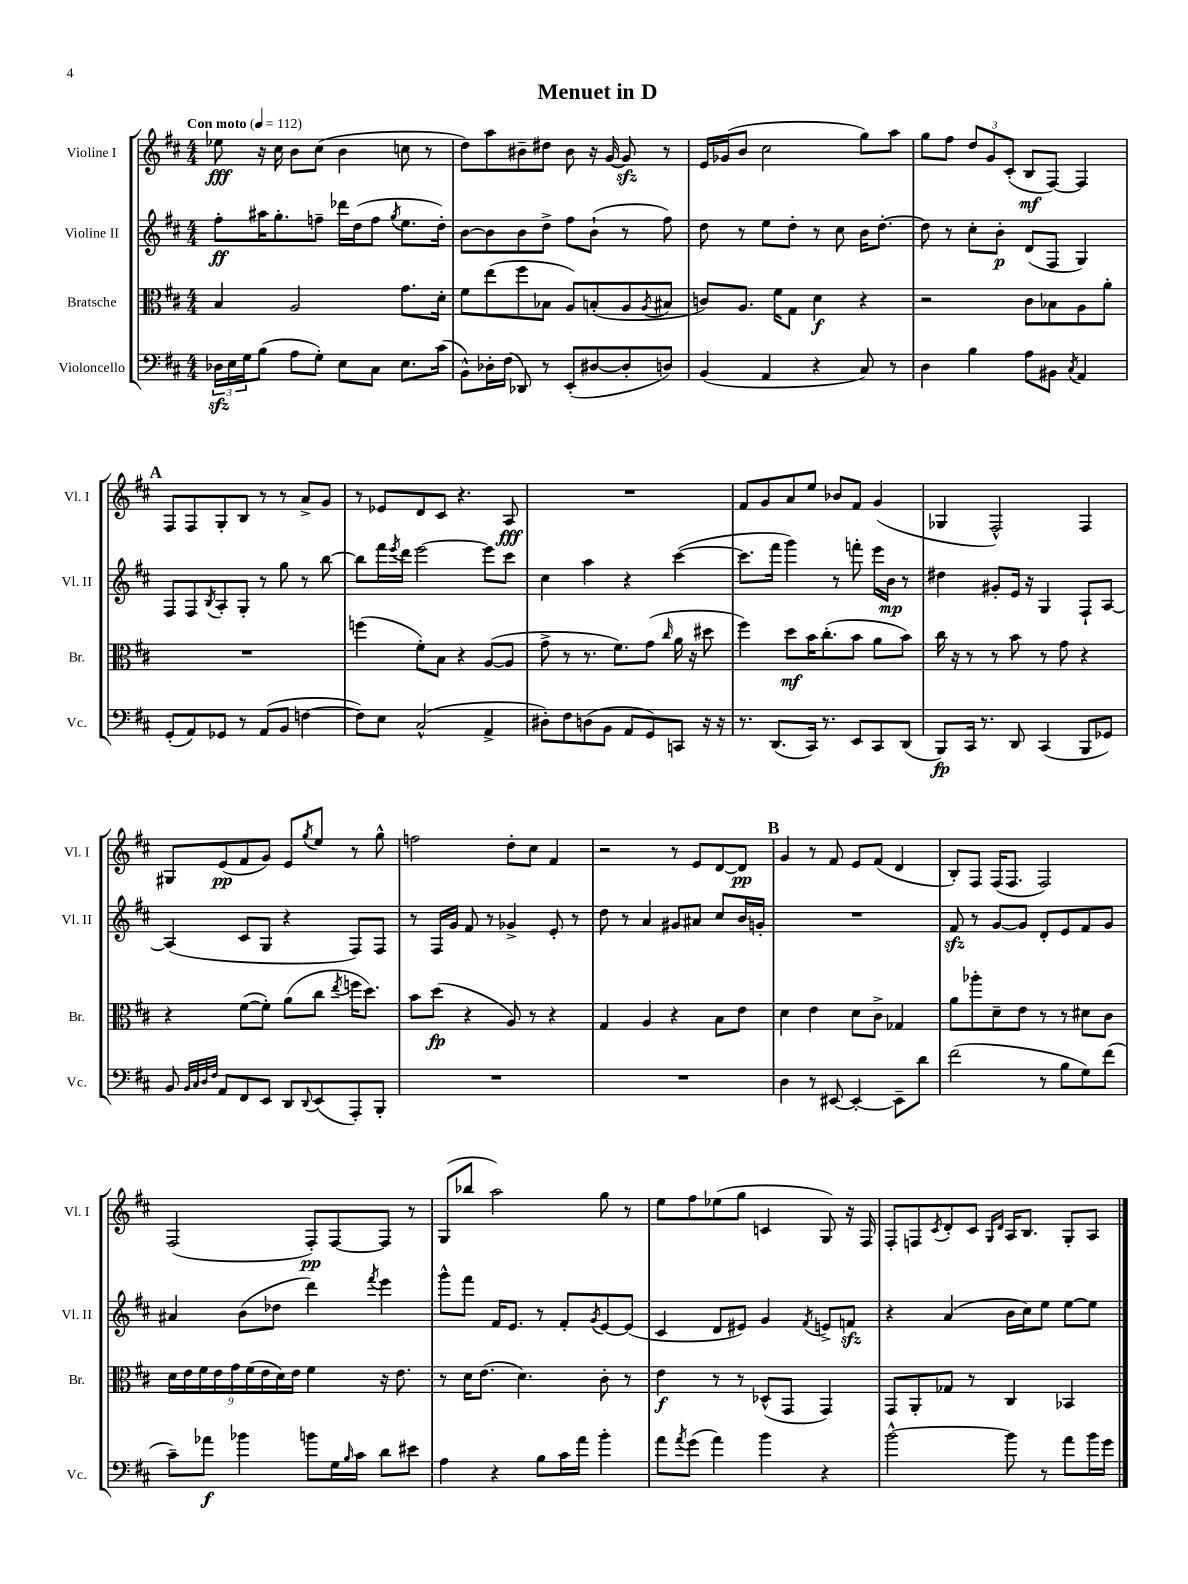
\header { title = "Menuet in D" }
<<
\new StaffGroup <<
\new Staff = "s0" \with { instrumentName = "Violine I" shortInstrumentName = "Vl. I" } {
    \clef treble \key d \major \numericTimeSignature \time 4/4 \tempo "Con moto" 4 = 112
    ees''8\fff r16 cis''16 b'8 cis''8( b'4 c''8 r8 |
    d''8) a''8 bis'8-- dis''8 bis'8 r16 g'16~ g'8\sfz r8 |
    e'16 ges'16( b'8 cis''2 g''8) a''8 |
    g''8 fis''8 \tuplet 3/2 { d''8 g'8 cis'8-.( } b8\mf fis8~) fis4 |
    \mark \markup { \bold "A" } fis8 fis8 g8-. b8 r8 r8 a'8-> g'8 |
    r8 ees'8 d'8 cis'8 r4. a8\fff |
    R1 |
    fis'8 g'8 a'8 e''8 bes'8 fis'8 g'4( |
    ges4 fis2-^) fis4 |
    gis8 e'8\pp( fis'8 g'8) e'8 \acciaccatura { g''8 } e''8 r8 g''8-^ |
    f''2 d''8-. cis''8 fis'4 |
    r2 r8 e'8 d'8~ d'8\pp |
    \mark \markup { \bold "B" } g'4 r8 fis'8 e'8 fis'8( d'4 |
    b8-.) fis8 fis16( fis8. fis2) |
    fis2( fis8-.\pp) fis8~ fis8 r8 |
    g8( bes''8 a''2) g''8 r8 |
    e''8 fis''8 ees''8( g''8 c'4 g8) r16 fis16 |
    fis8-. f8 \acciaccatura { cis'8 } d'8-. cis'8 \grace { g16 d'16 } a16 b8. g8-. a8 \bar "|." |
}
\new Staff = "s1" \with { instrumentName = "Violine II" shortInstrumentName = "Vl. II" } {
    \clef treble \key d \major \numericTimeSignature \time 4/4
    fis''8-.\ff ais''16 g''8.-. f''8-- des'''16 d''16( f''8 \acciaccatura { g''8 } e''8. d''16-.) |
    b'8~ b'8 b'8 d''8-> fis''8 b'8-!( r8 fis''8) |
    d''8 r8 e''8 d''8-. r8 cis''8 b'16 d''8.~-. |
    d''8 r8 cis''8-. b'8-.\p d'8( fis8 g4) |
    \mark \markup { \bold "A" } fis8 fis8 \acciaccatura { b8 } a8-. g8-. r8 g''8 r8 b''8~ |
    b''8 fis'''16 \acciaccatura { e'''8 } d'''16 e'''2~ e'''8 cis'''8 |
    cis''4 a''4 r4 cis'''4~( |
    cis'''8. fis'''16 g'''4) r8 f'''8-. e'''16 b'16\mp r8 |
    dis''4 gis'8-. e'16 r16 g4 fis8-! a8~ |
    a4( cis'8 g8 r4 fis8) fis8 |
    r8 fis16 g'16 fis'8 r8 ges'4-> e'8-. r8 |
    d''8 r8 a'4 gis'8 ais'8 cis''8 b'16 g'16-. |
    \mark \markup { \bold "B" } R1 |
    fis'8\sfz r8 g'8~ g'8 d'8-. e'8 fis'8 g'8 |
    ais'4 b'8( des''8 d'''4) \acciaccatura { fis'''8 } e'''4 |
    g'''8-^ fis'''8 fis'16 e'8. r8 fis'8-. \acciaccatura { g'8 } e'8~ e'8( |
    cis'4 d'8 eis'8) g'4 \acciaccatura { fis'8 } e'8-> f'8\sfz |
    r4 a'4( b'16 cis''16) e''8 e''8~ e''8 \bar "|." |
}
\new Staff = "s2" \with { instrumentName = "Bratsche" shortInstrumentName = "Br." } {
    \clef alto \key d \major \numericTimeSignature \time 4/4
    b4 a2 g'8. d'16-. |
    fis'8 e''8( fis''8 bes8 a8) b8-.( a8 \acciaccatura { a8 } bis8 |
    c'8) a8. fis'16 g8 d'4\f r4 |
    r2 cis'8 bes8 a8 a'8-. |
    \mark \markup { \bold "A" } R1 |
    f''4( fis'8-.) b8 r4 a8~( a8 |
    g'8-> r8 r8. fis'8.) g'8( \grace { cis''16 } a'16 r16 dis''8 |
    fis''4) d''8\mf b'16 cis''8.-.( b'8 a'8 b'8) |
    cis''16 r16 r8 r8 b'8 r8 g'8 r4 |
    r4 fis'8~( fis'8-.) a'8( cis''8 \acciaccatura { e''8 } f''16 d''8.) |
    b'8 d''8\fp( r4 a8) r8 r4 |
    g4 a4 r4 b8 e'8 |
    \mark \markup { \bold "B" } d'4 e'4 d'8 cis'8-> ges4 |
    a'8 aes''8-. d'8-- e'8 r8 r8 dis'8 cis'8 |
    \tuplet 9/8 { d'16 e'16 fis'16 e'16 g'16 fis'16( e'16 d'16) e'16 } fis'4 r16 e'8. |
    r8 d'16 e'8.( d'4.) cis'8-. r8 |
    e'4\f r8 r8 des8-^( g,8 g,4) |
    g,8 a,8-. ges8 r8 cis4 bes,4 \bar "|." |
}
\new Staff = "s3" \with { instrumentName = "Violoncello" shortInstrumentName = "Vc." } {
    \clef bass \key d \major \numericTimeSignature \time 4/4
    \tuplet 3/2 { des16\sfz e16 g16 } b8( a8 g8-.) e8 cis8 e8. cis'16( |
    b,8-^) des16-. fis16( des,8) r8 e,8-.( dis8~ dis8-. d8) |
    b,4( a,4 r4 cis8) r8 |
    d4 b4 a8 bis,8 \acciaccatura { cis8 } a,4 |
    \mark \markup { \bold "A" } g,8-.( a,8) ges,8 r8 a,8( b,8 f4~ |
    f8) e8 cis2-^( a,4-> |
    dis8-.) fis8 d8( b,8 a,8 g,8) c,8 r16 r16 |
    r8. d,8.( cis,16) r8. e,8 cis,8 d,8( |
    b,,8\fp) cis,16 r8. d,8 cis,4( b,,8 ges,8) |
    b,8 \grace { b,32 cis32 d32 fis32 } a,8 fis,8 e,8 d,8 \appoggiatura { d,8 } e,8( a,,8-.) b,,8-. |
    R1 |
    R1 |
    \mark \markup { \bold "B" } d4 r8 eis,8~ eis,4~-. eis,8-- d'8 |
    fis'2( r8 b8 g8) fis'8( |
    cis'8--) aes'8\f bes'4 b'8 g16 \grace { b16 } cis'16 d'8 eis'8 |
    a4 r4 b8 cis'16 a'16 b'4-. |
    a'8 \acciaccatura { a'8 } g'8( a'4) b'4 r4 |
    b'2~-^ b'8 r8 a'8 b'16 g'16 \bar "|." |
}
>>
>>
\layout { \context { \Score \remove "Bar_number_engraver" } }
